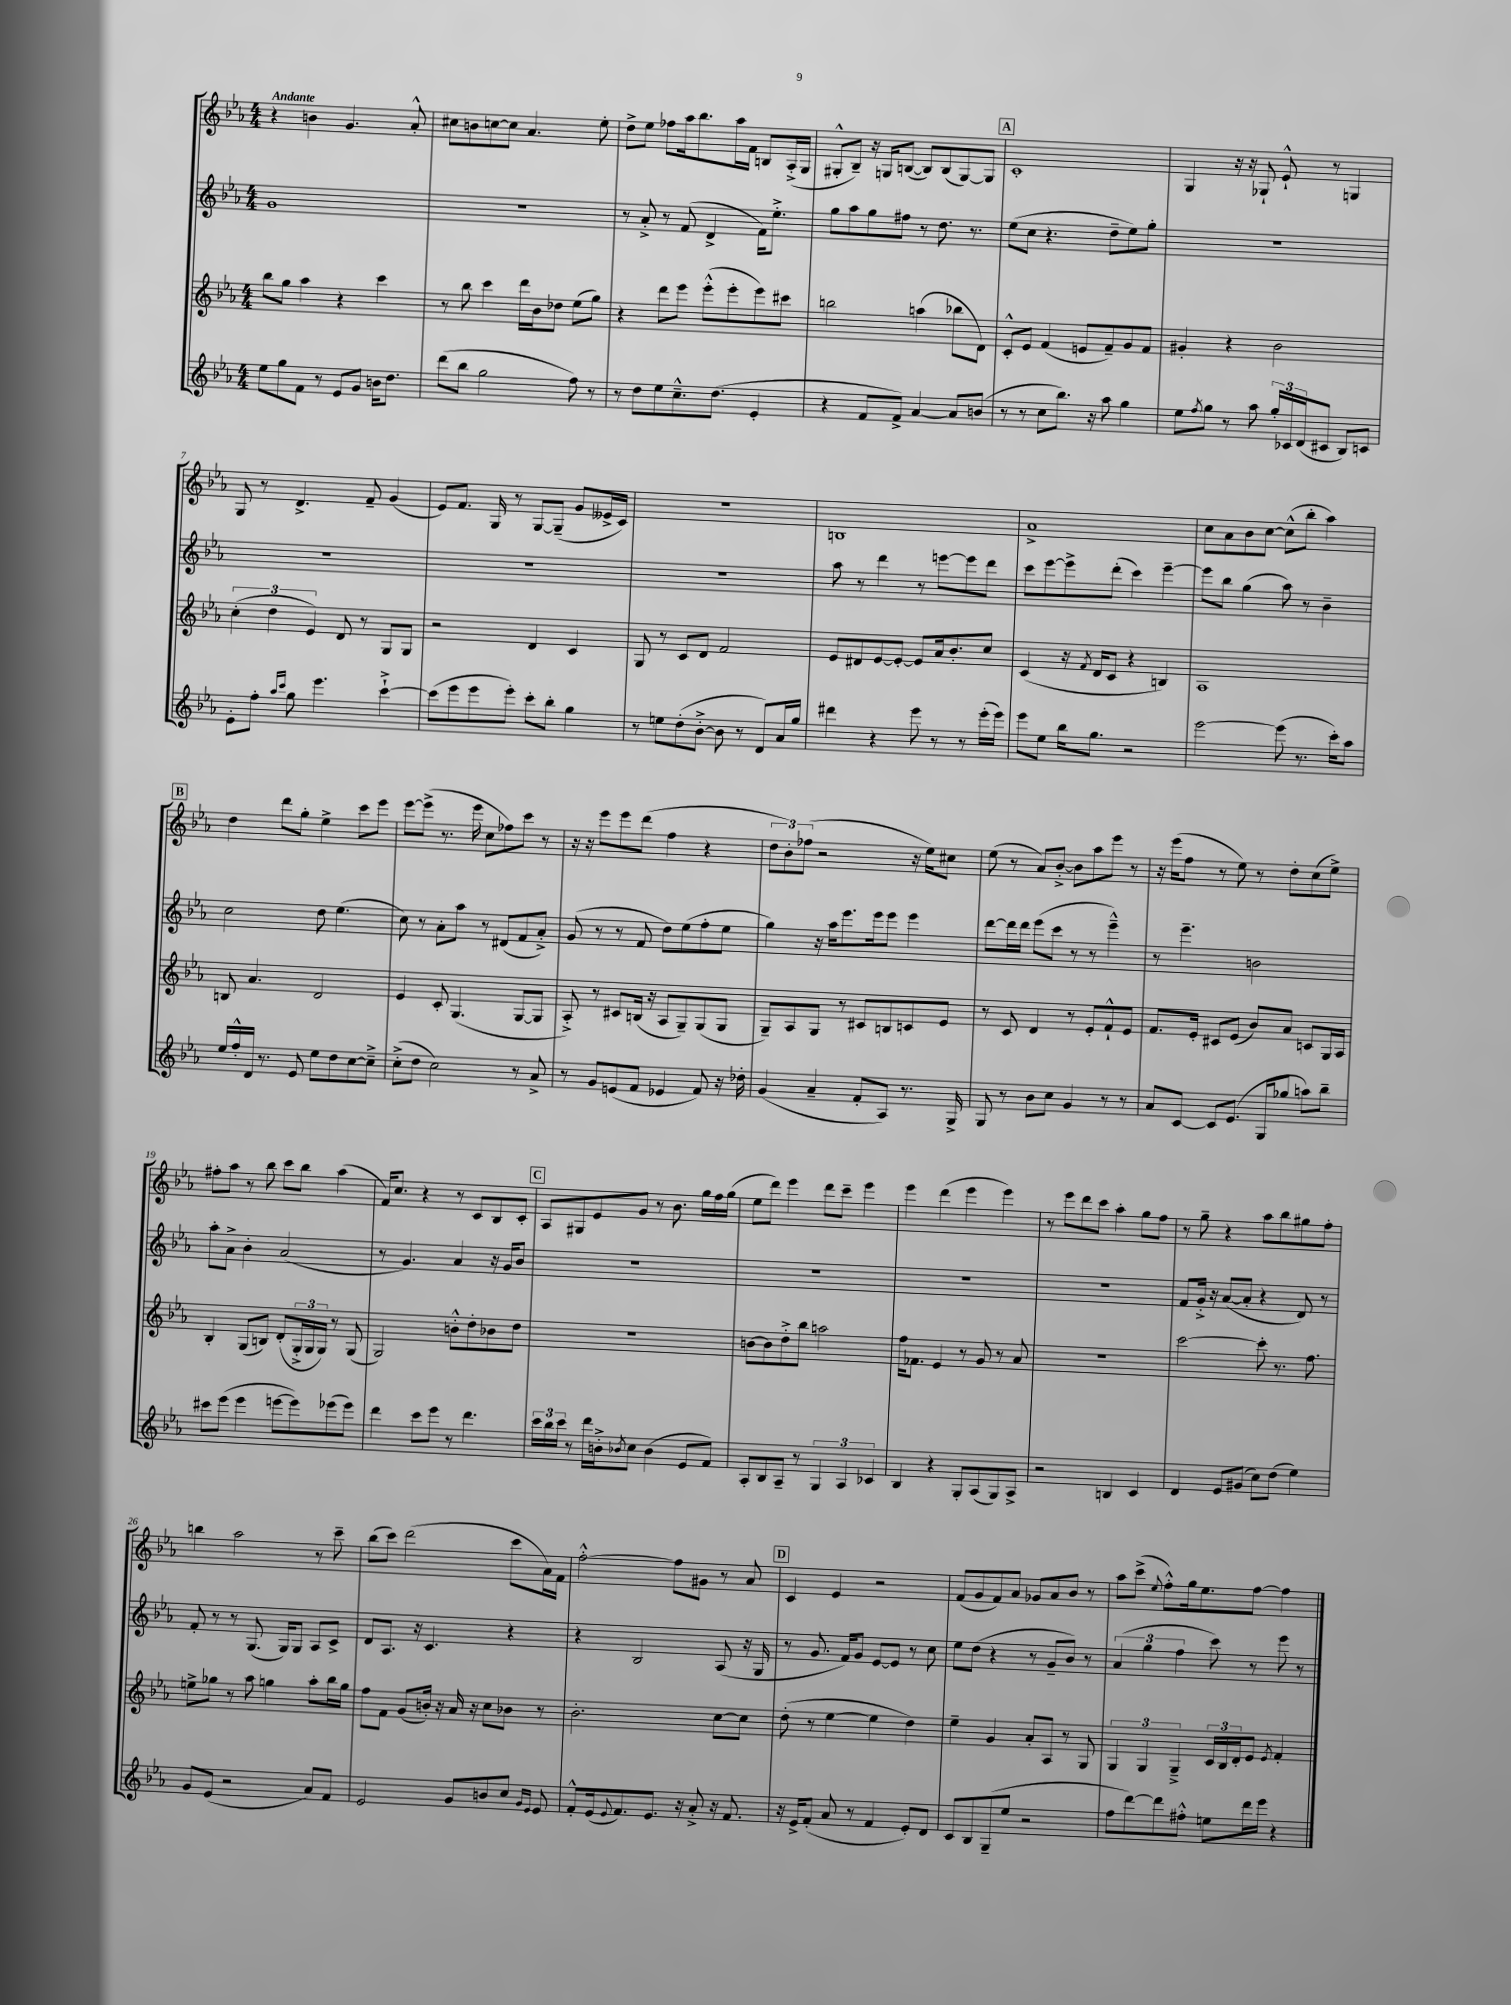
<<
\new StaffGroup <<
\new Staff = "s0" {
    \clef treble \key ees \major \numericTimeSignature \time 4/4 \tempo "Andante"
    r4 b'4 g'4. aes'8-.-^ |
    cis''8 b'8 c''8~ c''8 aes'4. ees''8-. |
    d''8-> ees''8 fes''8 aes''16 bes''8. aes''16 f'16 b8 aes16-.->( g16 |
    gis8-.-^ bes8--) r16 g16 b8~( b8) b8( g8~) g8 |
    \mark \markup { \box "A" } c'1-. |
    g4 r16 r16 ges8-! ees'8-!-^ r8 g4 |
    g8 r8 d'4.-> f'8-- g'4( |
    ees'8) f'8. g16 r8 g8~ g8--( g'8 eeses'16-> c'16) |
    R1 |
    b1 |
    aes'1-> |
    c''8 aes'8 bes'8 c''8~ c''8-^( bes''8-. aes''4) |
    \mark \markup { \box "B" } d''4 d'''8 g''8-. ees''4-> c'''8 ees'''8 |
    ees'''8~ ees'''8->( r8. ees'''16 c''8 fes''8) c'''8 r8 |
    r16 r16 ees'''8 ees'''8 d'''8( f''4 r4 |
    \tuplet 3/2 { d''8 bes'8-.) fes''8( } r2 r16 ees''16) cis''8 |
    ees''8( r8 aes'8) bes'8~-.-> bes'8 aes''8 ees'''8 r8 |
    r16 ees'''16( f''8 r8 ees''8) r8 d''8-. c''8( ees''8->) |
    fis''8-. aes''8 r8 bes''8 c'''8 bes''8 aes''4( |
    f'16) c''8. r4 r8 c'8 bes8 c'8-. |
    \mark \markup { \box "C" } aes8 gis8 ees'8 g'8 r8 bes'8. g''16 f''16 g''16( |
    ees''8 d'''8) ees'''4 d'''8 c'''8-- ees'''4 |
    ees'''4 d'''4( ees'''4 ees'''4) |
    r8 ees'''8 d'''8 c'''8 aes''4-. g''8 f''8 |
    r8 g''8-- r4 aes''8 bes''8 gis''8 f''8-. |
    b''4 aes''2 r8 c'''8-- |
    bes''8( c'''8) d'''2( c'''8 aes'16) f'16 |
    f''2~-.-^ f''8 gis'8 r8 aes'8 |
    \mark \markup { \box "D" } c'4 ees'4 r2 |
    f'8( g'8 f'8) aes'8 ges'8 aes'8 bes'8 r8 |
    aes''8 c'''8->( \appoggiatura { ees''8 } f''8-.-^) g''16 ees''8. f''8~ f''4 \bar "|." |
}
\new Staff = "s1" {
    \clef treble \key ees \major \numericTimeSignature \time 4/4
    g'1 |
    R1 |
    r8 aes'8-.-> r8 f'8( d'4-> f'16) ees''8.-.-> |
    g''8 aes''8 g''8 fis''8 r8 d''8. r8. |
    \mark \markup { \box "A" } ees''8( c''8 r4. d''8-- ees''8) g''8-. |
    R1 |
    R1 |
    R1 |
    R1 |
    aes''8 r8 d'''4 r8 e'''8~ e'''8 d'''8 |
    c'''8 ees'''8~ ees'''8-> d'''8-.( c'''4) ees'''4~-- |
    ees'''8 bes''8 g''4( aes''8) r8 bes'4-- |
    \mark \markup { \box "B" } c''2 d''8 ees''4.( |
    c''8) r8 aes'8-. aes''8 r8 dis'8( f'8 aes'8-.->) |
    g'8( r8 r8 f'8 d''8) ees''8( f''8-. ees''8 |
    g''4) r16 aes''16 ees'''8. ees'''16 ees'''8 ees'''4 |
    d'''8~ d'''16 d'''16 ees'''8( c'''8 r8 r8 ees'''4---^) |
    r8 ees'''4.-- b'2 |
    aes''8-. aes'8-> bes'4-. aes'2( |
    r8 g'4.) aes'4 r16 g'16 bes'8 |
    \mark \markup { \box "C" } R1 |
    R1 |
    R1 |
    R1 |
    f'8 g'16-.-> r16 aes'8~( aes'8-. r4 d'8) r8 |
    f'8-. r8 r8 g8.( g16) g8 aes8 c'8-> |
    d'8 aes8. r16 c'4. r4 |
    r4 bes2 aes8( r16 g16 |
    \mark \markup { \box "D" } r8 g'8. f'16) g'8 ees'8~ ees'8 r8 c''8 |
    ees''8 d''8( r4 r8 g'8-- bes'8) r8 |
    \tuplet 3/2 { aes'4( g''4 f''4 } c'''8) r8 ees'''8 r8 \bar "|." |
}
\new Staff = "s2" {
    \clef treble \key ees \major \numericTimeSignature \time 4/4
    bes''8 g''8 aes''4 r4 c'''4 |
    r8 bes''8 c'''4 d'''16 bes'16 des''8 ees''8( g''8) |
    r4 d'''8 ees'''8 ees'''8-.-^( ees'''8-. ees'''8) cis'''8 |
    b''2 a''4( bes''8 d'8) |
    \mark \markup { \box "A" } c'8-.-^ ees'8 f'4( e'8 f'8--) g'8 f'8 |
    gis'4-. r4 bes'2 |
    \tuplet 3/2 { c''4-.( d''4 ees'4) } d'8 r8 g8 g8 |
    r2 d'4 c'4 |
    g8 r8 c'8 d'8 f'2 |
    ees'8 dis'8 ees'8~ ees'8~-. ees'8 aes'16 bes'8.-. c''8 |
    c'4( r16 \acciaccatura { f'8 } d'16 c'8 r4 b4) |
    aes1 |
    \mark \markup { \box "B" } b8 aes'4. d'2 |
    ees'4 c'8-. g4.( g8~ g8 |
    aes8-.->) r8 cis'8 b16( r16 aes8 g8--) g8( g8 |
    g8--) aes8 g8 r8 cis'8 b8 c'8 ees'8 |
    r8 c'8 d'4 r8 ees'8-. f'8-!-^ ees'8 |
    f'8. ees'16-. cis'8 ees'8( bes'8) aes'8 c'8 g16 aes16 |
    bes4-. g8( b8) d'8-.( \tuplet 3/2 { g16-.-> g16 g16) } r8 g8( |
    g2) b'8-.-^ d''8-. bes'8 d''8 |
    \mark \markup { \box "C" } r1 |
    b'8~ b'8 d''8-.-> bes''8 a''2 |
    f''16 fes'8. ees'4 r8 g'8 r8 aes'8 |
    R1 |
    c'''2~ c'''8-. r8. f''8. |
    e''8-> ges''8 r8 aes''8 g''4 aes''8-. bes''16 g''16 |
    f''8 f'8 g'8( b'16-.) r16 aes'16 r16 c''8 bes'8 r8 |
    bes'2.-. c''8~ c''8 |
    \mark \markup { \box "D" } d''8-.( r8 ees''4~ ees''4 d''4) |
    ees''4-- g'4 aes'8-. aes8 r8 g8 |
    \tuplet 3/2 { g4 g4 g4---> } \tuplet 3/2 { c'16 bes16 d'16-. } ees'8 \acciaccatura { ees'8 } f'4-. \bar "|." |
}
\new Staff = "s3" {
    \clef treble \key ees \major \numericTimeSignature \time 4/4
    ees''8 g''8 f'8 r8 ees'8 g'8 b'16 d''8. |
    d'''8( bes''8 g''2 f''8) r8 |
    r8 d''8 ees''8 c''8.---^ d''8.( ees'4-. |
    r4 f'8 f'8->) aes'4~ aes'8 b'8( |
    \mark \markup { \box "A" } r8 r8 c''8 bes''8.) r16 aes''8 g''4 |
    ees''8 \acciaccatura { f''8 } g''8 r8 aes''8 \tuplet 3/2 { g''16-. ces'16 d'16( } cis'8 bes8) c'8 |
    ees'8-. f''8-. \grace { aes''16 c'''16 } g''8 ees'''4. c'''4~-!-> |
    c'''8( ees'''8 ees'''8 ees'''8-.) c'''8-. bes''8-. g''4 |
    r8 e''8 d''8-.( bes'8~-.-> bes'8 r8 d'8) aes'16 g''16 |
    dis'''4 r4 ees'''8 r8 r8 ees'''16-.( ees'''16) |
    ees'''8 ees''8 bes''16 g''8. r2 |
    ees'''2~ ees'''8( r8. c'''16-.) aes''8 |
    \mark \markup { \box "B" } ees''16 f''16-.-^ d'16 r8. ees'8 ees''8 d''8 c''8~ c''8---> |
    c''8-.->( d''8 c''2) r8 aes'8-> |
    r8 g'8 e'8( f'8 ees'4 f'8) r16 des''16-. |
    g'4( aes'4-- f'8-. aes8) r8. g16-> |
    g8 r8 bes'8 c''8 g'4 r8 r8 |
    aes'8 c'8~ c'8 ees'8.( g16 ges''8 a''8) bes''8-- |
    cis'''8 ees'''8( ees'''4 e'''8~ e'''8) ees'''8( ees'''8) |
    d'''4 c'''8 ees'''8 r8 d'''4. |
    \mark \markup { \box "C" } \tuplet 3/2 { c'''16 bes''16 c'''16 } r8 d'''16 b'16-.-> \acciaccatura { bes'8 } c''8 bes'4( ees'8 f'8) |
    aes8-. bes8 aes8-- r8 \tuplet 3/2 { g4 aes4 ces'4 } |
    bes4 r4 g8-. aes8( g8) aes8-> |
    r2 b4 c'4 |
    d'4 ees'8 gis'8( c''8) d''8( ees''4) |
    g'8 ees'8( r2 aes'8) f'8 |
    ees'2 g'8 b'8 c''8 \grace { g'16 ees'16 } ees'8 |
    f'8-.-^ ees'16( \appoggiatura { ees'8 } f'8.) ees'8. r16 aes'8-.-> r16 f'8. |
    \mark \markup { \box "D" } r16 ees'16-> f'8-.( aes'8 r8 f'4 ees'8-.) d'8 |
    c'8 bes8 g8--( ees''8 r2 |
    f''8 d'''8~) d'''8 fis''8-.-^ e''8 d'''16 ees'''16 r4 \bar "|." |
}
>>
>>
